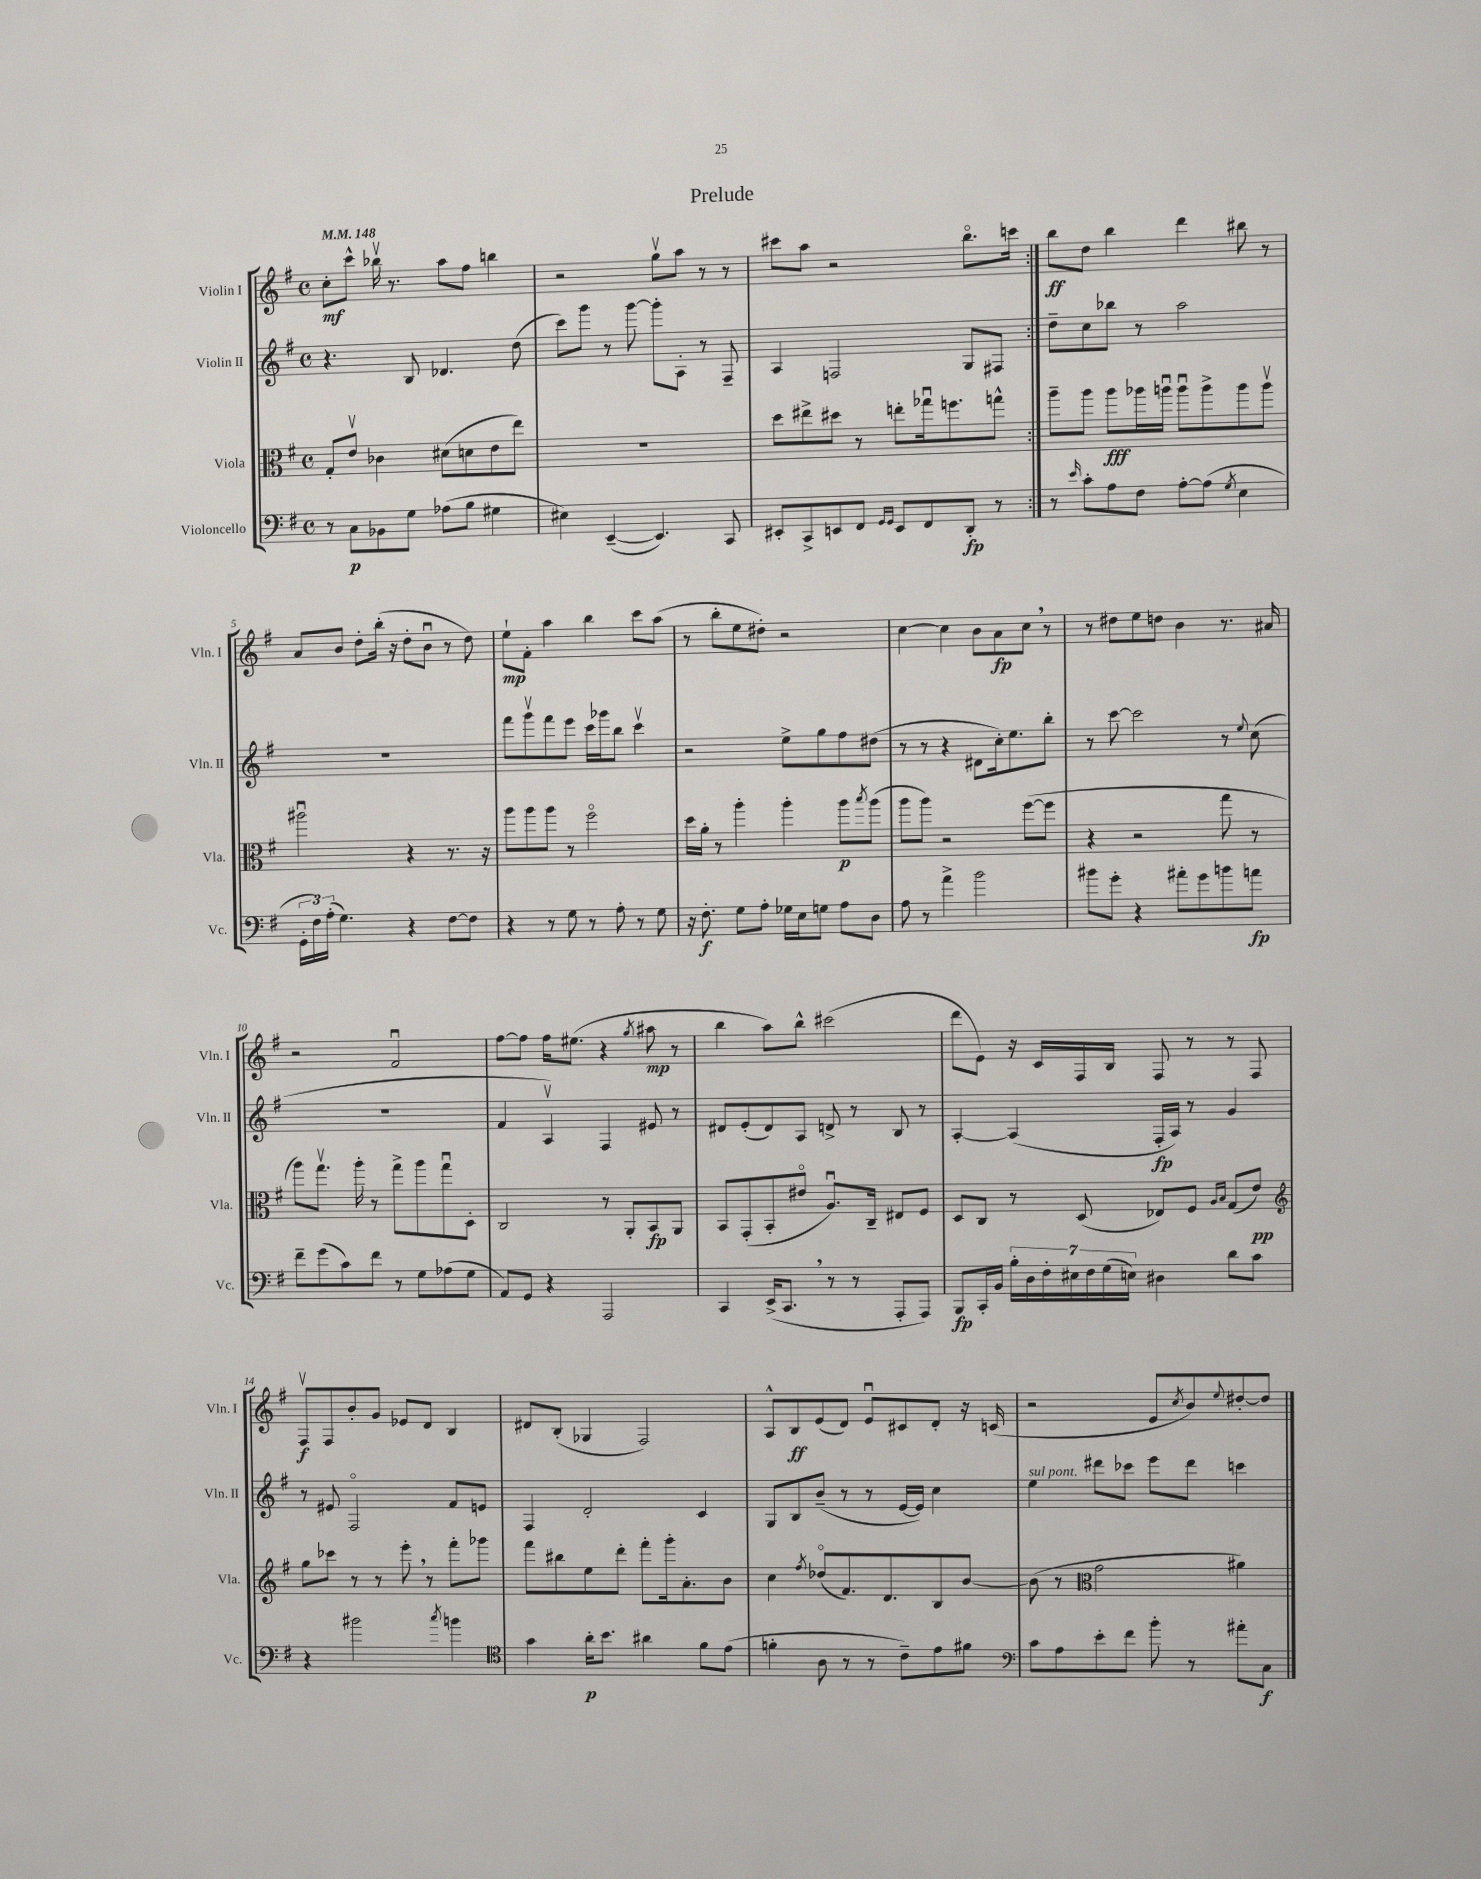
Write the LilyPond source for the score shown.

\header { title = "Prelude" }
<<
\new StaffGroup <<
\new Staff = "s0" \with { instrumentName = "Violin I" shortInstrumentName = "Vln. I" } {
    \clef treble \key g \major \defaultTimeSignature \time 4/4 \tempo 4 = 148
    \repeat volta 2 { c''8-.\mf c'''8-^ bes''16\upbow r8. a''8 fis''8 b''4 |
    r2 g''8\upbow a''8 r8 r8 |
    cis'''8 a''8 r2 b''8.\flageolet c'''16 | }
    b''8\ff d''8 b''4 d'''4 bis''8 r8 |
    a'8 b'8 d''8-. b''16-.( r16 d''8-. b'8\downbow r8 d''8) |
    e''8-!\mp fis'8-. a''4 b''4 c'''8 a''8( |
    r8 b''8-. e''8 dis''8-.) r2 |
    c''4~ c''4 b'8 a'8\fp c''8 \breathe r8 |
    r8 dis''8 e''8 d''8 b'4 r8. ais'16 |
    r2 fis'2\downbow |
    fis''8~ fis''8 fis''16 eis''8.( r4 \acciaccatura { g''8 } ais''8\mp r8 |
    b''4 a''8) b''8-^ cis'''2( |
    d'''8 e'8) r16 c'16 fis16 b16 fis8 r8 r8 fis8 |
    fis8\upbow\f fis8 b'8-. g'8 ees'8 d'8 b4 |
    dis'8 b8-.( ges4 fis2) |
    a8-^ b8\ff e'8( d'8) e'8\downbow cis'8 d'8-. r16 c'16( |
    r2 e'8 \acciaccatura { c''8 } b'8) \appoggiatura { e''8 } dis''8~-. dis''8 \bar "|." |
}
\new Staff = "s1" \with { instrumentName = "Violin II" shortInstrumentName = "Vln. II" } {
    \clef treble \key g \major \defaultTimeSignature \time 4/4
    \repeat volta 2 { r4. b8 des'4. d''8( |
    c'''8) g'''8 r8 g'''8~ g'''8-. a8-. r8 fis8-- |
    a4 f2 g8 fis8 | }
    d''8-- c''8 bes''8 r8 a''2 |
    R1 |
    fis'''8 g'''8\upbow fis'''8 e'''8 c'''16 ges'''16 b''8 c'''4\upbow |
    r2 e''8-> g''8 fis''8 dis''8( |
    r8 r8 r4 dis'8 c''16-.) e''8. b''8-. |
    r8 c'''8~ c'''2 r8 \appoggiatura { e''8 } c''8( |
    R1 |
    fis'4 a4\upbow) fis4 eis'8 r8 |
    dis'8 e'8-.( dis'8) a8 d'8-> r8 b8 r8 |
    a4~-. a4( fis16-.\fp a16) r8 g'4 |
    r8 eis'8 fis2\flageolet fis'8 e'8 |
    fis4 d'2-. c'4 |
    g8 b8 b'8--( r8 r8 e'16~ e'16) c''4 |
    e''4^\markup { \italic "sul pont." } dis'''8 ces'''8 e'''8 dis'''8 c'''4 \bar "|." |
}
\new Staff = "s2" \with { instrumentName = "Viola" shortInstrumentName = "Vla." } {
    \clef alto \key g \major \defaultTimeSignature \time 4/4
    \repeat volta 2 { g8-. e'8\upbow ces'4 dis'8( d'8 e'8 e''8) |
    R1 |
    d''8 eis''8-> dis''8 r8 e''8-. ges''16\downbow f''8. g''8-^ | }
    a''8-- a''8 a''8\fff aes''16 a''16\downbow a''8\downbow a''8-> a''8 a''8\upbow |
    ais''2\downbow r4 r8. r16 |
    a''8 a''8 a''8 r8 fis''2\flageolet |
    d''16 a'16-. r8 a''4-. a''4-. a''8\p \acciaccatura { b''8 } a''8( |
    a''8 a''8) r2 fis''8~( fis''8 |
    r4 r2 g''8 r8 |
    a''8) g''8.\upbow a''16-. r8 g''8-> a''8 g''8\downbow d8-. |
    c2 r8 a,8-. b,8\fp a,8 |
    b,8 g,8-.( b,8-. eis'8\flageolet a8.\downbow) c16-- eis8 fis8 |
    d8 c8 r8 d8( ees8) fis8 \grace { a16 b16 } g8( e'8\pp) |
    \clef treble g''8 ces'''8 r8 r8 e'''8-. \breathe r8 fis'''8-. ges'''8 |
    fis'''8 bis''8 e''8 d'''8-. fis'''8-. g'''16-. a'8.-. b'8 |
    c''4 \acciaccatura { fis''8 } des''8\flageolet( fis'8.) d'8. b8 b'8~ |
    b'8( r8 \clef alto g'2 ais'4) \bar "|." |
}
\new Staff = "s3" \with { instrumentName = "Violoncello" shortInstrumentName = "Vc." } {
    \clef bass \key g \major \defaultTimeSignature \time 4/4
    \repeat volta 2 { r8 c8\p bes,8 g8 aes8( b8 gis4 |
    eis4) e,4~--( e,4.) c,8 |
    eis,8-. c,8-> e,8 fis,8 \grace { g,16 g,16 } e,8 fis,8 d,8-.\fp r8 | }
    r8 \grace { e'16 } c'8-. a8 fis8 a8~-. a8( \acciaccatura { g8 } e4 |
    \tuplet 3/2 { g,16-. fis16) a16-.( } g4.) r4 fis8~ fis8 |
    r4 r8 g8 r8 a8-. r8 g8 |
    r16 fis8.-.\f g8 a8-. ges16 e16 g8 a8 d8 |
    a8 r8 a'4-> b'2 |
    bis'8 g'8-. r4 ais'8-. g'8 b'8 a'8\fp |
    fis'8-- g'8( c'8) fis'8 r8 g8 aes8( g8 |
    a,8) g,8 r4 a,,2 |
    c,4 e,16->( c,8. \breathe r8 r8 a,,8-. a,,8) |
    b,,8\fp c,16-. b,16 \tuplet 7/4 { b16-. d16 fis16-. eis16 fis16 g16( e16) } dis4 d'8 c'8 |
    r4 bis'2 \acciaccatura { c''8 } b'4 |
    \clef tenor g'4 a'16-.\p b'8. ais'4 fis'8 e'8( |
    f'4-. a8 r8 r8 c'8--) e'8 fis'8 |
    \clef bass c'8 a8 e'8-. fis'8 b'8-. r8 ais'8-. c8\f \bar "|." |
}
>>
>>
